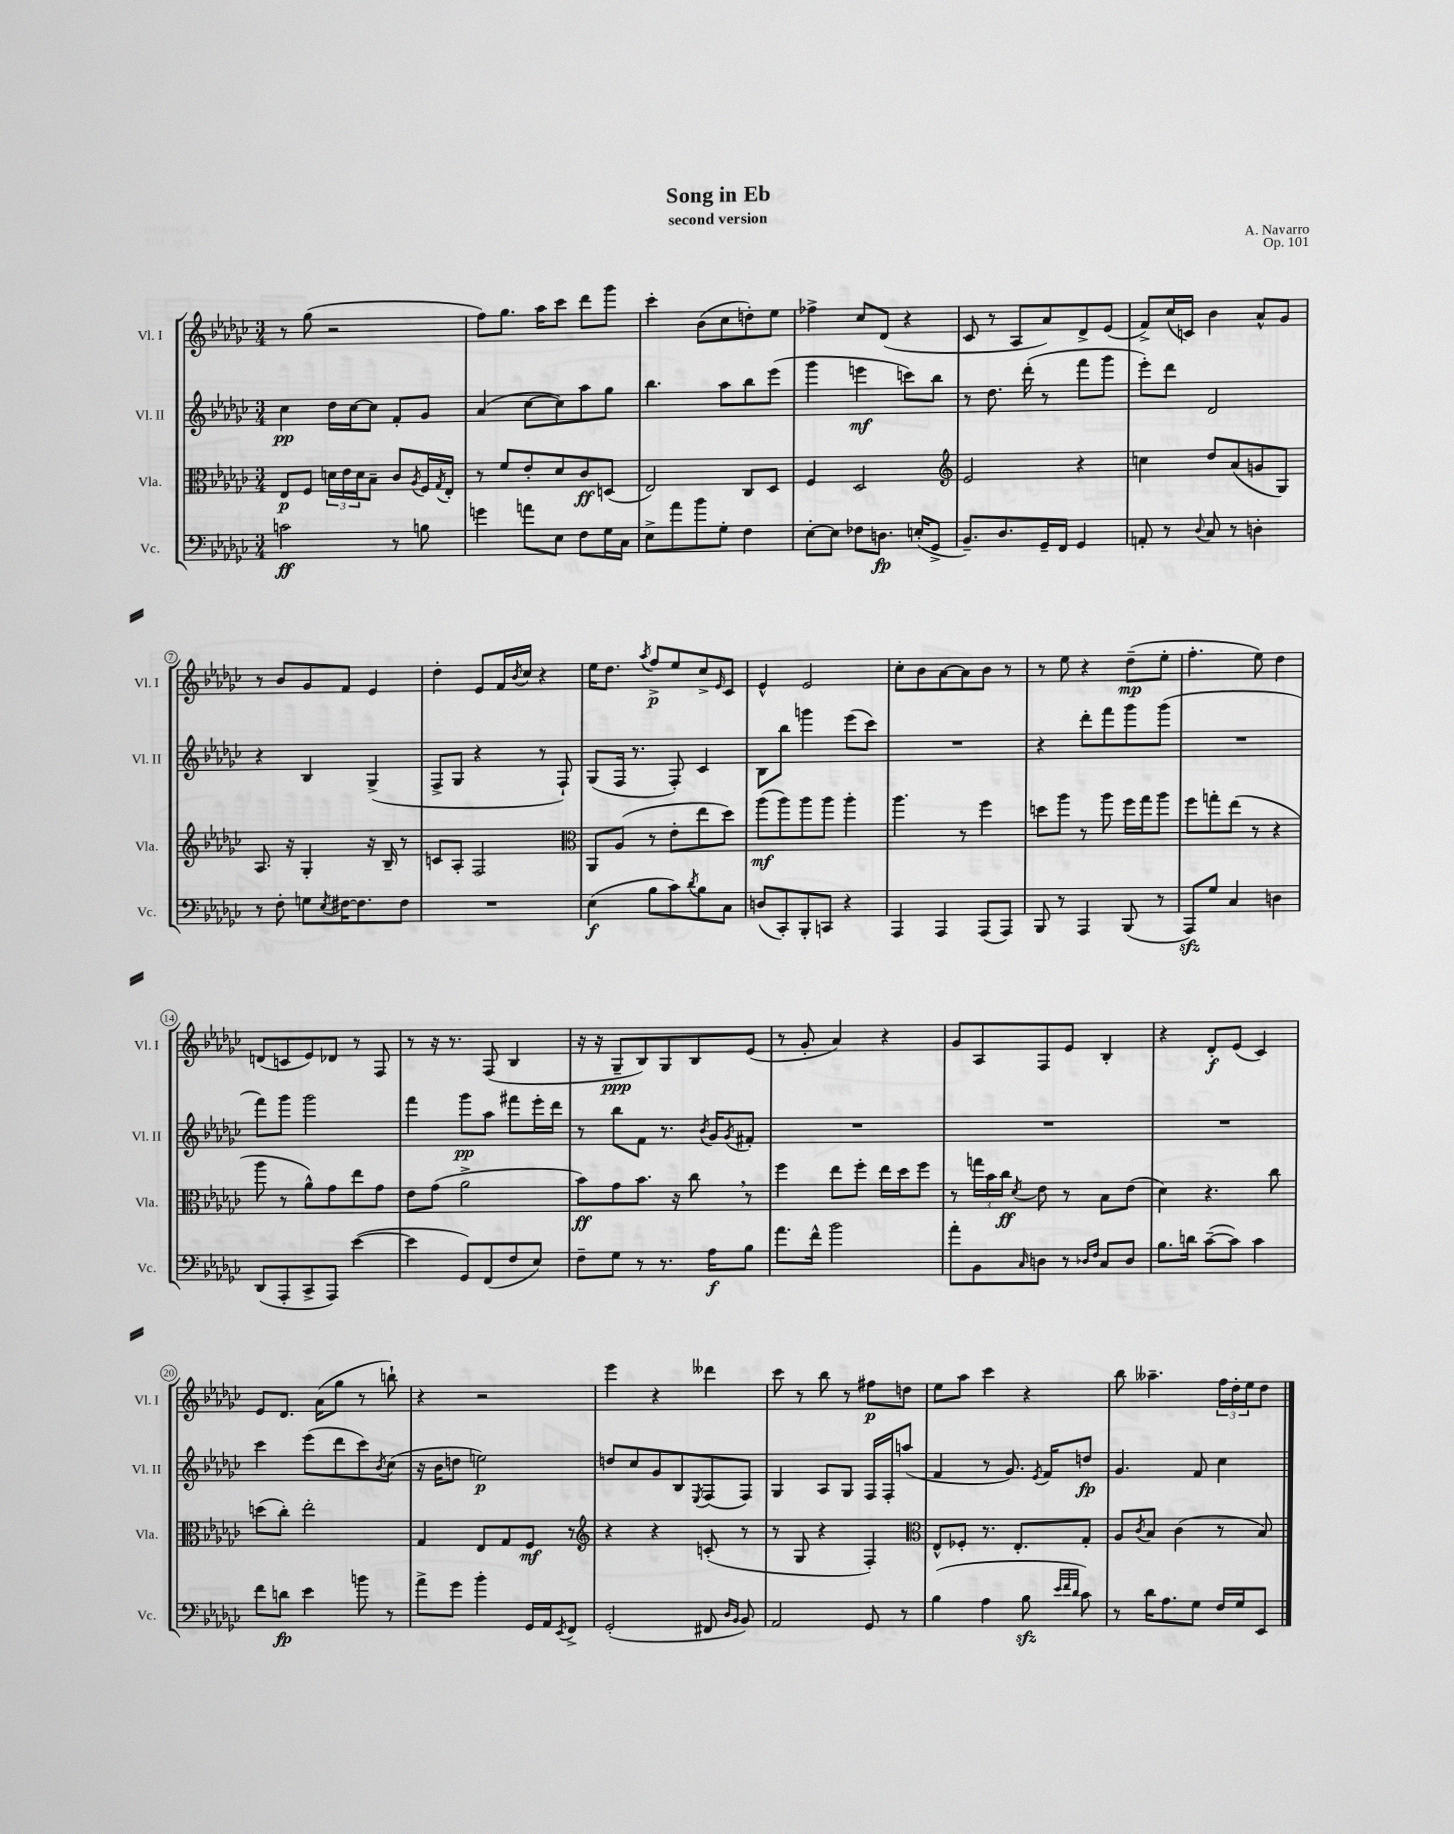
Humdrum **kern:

**kern	**dynam	**kern	**dynam	**kern	**dynam	**kern	**dynam
*part4	*part4	*part3	*part3	*part2	*part2	*part1	*part1
*staff4	*staff4	*staff3	*staff3	*staff2	*staff2	*staff1	*staff1
*I"Vc.	*	*I"Vla.	*	*I"Vl. II	*	*I"Vl. I	*
*I'Vc.	*	*I'Vla.	*	*I'Vl. II	*	*I'Vl. I	*
*clefF4	*	*clefC3	*	*clefG2	*	*clefG2	*
*k[b-e-a-d-g-c-]	*	*k[b-e-a-d-g-c-]	*	*k[b-e-a-d-g-c-]	*	*k[b-e-a-d-g-c-]	*
*M3/4	*	*M3/4	*	*M3/4	*	*M3/4	*
=1	=1	=1	=1	=1	=1	=1	=1
2cn\	ff	8E-/L	p	4cc-\	pp	8r	.
.	.	8F/J	.	.	.	(8gg-\	.
.	.	24dn\LL	.	16dd-\LL	.	2r	.
.	.	24e-\	.	.	.	.	.
.	.	.	.	[16cc-\J	.	.	.
.	.	24d\J	.	.	.	.	.
.	.	8B-~\J	.	8cc-\J]	.	.	.
8r	.	8c-/L	.	8f'/L	.	.	.
.	.	8qA-/	.	.	.	.	.
8Bn\	.	16F/L	.	8g-/J	.	.	.
.	.	8qG-/	.	.	.	.	.
.	.	16E-'/JJ	.	.	.	.	.
=2	=2	=2	=2	=2	=2	=2	=2
4gn\	.	8r	.	(4a-/	.	8ff\L)	.
.	.	8f/L	.	.	.	8.gg-\J	.
8an\L	.	8e-'/	.	[8cc-\L	.	.	.
.	.	.	.	.	.	16aa-\KL	.
8E-\J	.	8d-/	.	8cc-\])	.	8ccc-\J	.
8F\L	.	8c-/	ff	8aa-\	.	8ddd-\L	.
16G-\L	.	(8Dn/J	.	8gg-\J	.	8ggg-\J	.
16C-\JJ	.	.	.	.	.	.	.
=3	=3	=3	=3	=3	=3	=3	=3
8E-^\L	.	2E-/)	.	4.bb-\	.	4ccc-'\	.
8a-\	.	.	.	.	.	.	.
8b-\	.	.	.	.	.	(8b-\L	.
8G-'\J	.	.	.	8aa-\L	.	8cc-\	.
4F\	.	8C-/L	.	8bb-\	.	8ddn'\)	.
.	.	8D-/J	.	(8eee-\J	.	8ee-\J	.
=4	=4	=4	=4	=4	=4	=4	=4
[8E-'\L	.	4F/	.	4ggg-\	.	4ff-X^\	.
8E-\J]	.	.	.	.	.	.	.
8F-X\L	.	2D-/	.	4eeen\	mf	8cc-/L	.
8.Dn\J	fp	.	.	.	.	(8d-/J	.
.	.	.	.	8cccn\L)	.	4r	.
(16En'/KL	.	.	.	.	.	.	.
8GG-^/J	.	.	.	8bb-\J	.	.	.
=5	=5	=5	=5	=5	=5	=5	=5
*	*	*clefG2	*	*	*	*	*
8.BB-~/L)	.	2e-/	.	8r	.	8c-/	.
.	.	.	.	8.dd-\	.	8r	.
8.D-/	.	.	.	.	.	.	.
.	.	.	.	.	.	8A-/L	.
.	.	.	.	(16ddd-'\	.	.	.
16GG-~/L	.	.	.	8r	.	8a-/)	.
16FF/JJ	.	.	.	.	.	.	.
4GG-/	.	4r	.	8fff\L	.	8d-^/	.
.	.	.	.	8ggg-\J	.	(8e-/J	.
=6	=6	=6	=6	=6	=6	=6	=6
8AAn'/	.	4ccn\	.	8eee-'\L)	.	8f^/L)	.
8r	.	.	.	8ddd-\J	.	(16cc-/L	.
.	.	.	.	.	.	16cn/JJ)	.
8qqD-/	.	.	.	.	.	.	.
8C-/	.	8dd-/L	.	2d-/	.	4b-\	.
8r	.	(8a-/	.	.	.	.	.
4Dn'\	.	8gn/	.	.	.	8a-^^/L	.
.	.	8G-/J)	.	.	.	8g-/J	.
!!LO:LB:g=z
=7	=7	=7	=7	=7	=7	=7	=7
8r	.	8.A-/	.	4r	.	8r	.
8F'\	.	.	.	.	.	8b-/L	.
.	.	16r	.	.	.	.	.
8Gn\L	.	4G-'/	.	4B-/	.	8g-/	.
8qE-/	.	.	.	.	.	.	.
[16F#X\K	.	.	.	.	.	8f/J	.
8.F#\]	.	.	.	.	.	.	.
.	.	16r	.	(4G-^/	.	4e-/	.
.	.	16B-~/	.	.	.	.	.
8F#\J	.	8r	.	.	.	.	.
=8	=8	=8	=8	=8	=8	=8	=8
2.r	.	8cn/L	.	8F^/L	.	4dd-'\	.
.	.	8A-'/J	.	8G-/J	.	.	.
.	.	2F/	.	4r	.	8e-/L	.
.	.	.	.	.	.	16f/L	.
.	.	.	.	.	.	8qb-/	.
.	.	.	.	.	.	16cc-/JJ	.
.	.	.	.	8r	.	4r	.
.	.	.	.	8F`/)	.	.	.
=9	=9	=9	=9	=9	=9	=9	=9
*	*	*clefC3	*	*	*	*	*
(4E-\	f	8AA-/L	.	(8G-/L	.	16ee-\KL	.
.	.	.	.	.	.	8.dd-\J	.
.	.	(8A-/J	.	16F/Jk	.	.	.
.	.	.	.	8.r	.	.	.
.	.	.	.	.	.	8qaa-/	.
8B-\L	.	8r	.	.	.	8ff^/L	p
8c-\)	.	8e-'\L	.	8F'/)	.	8ee-/	.
8qd-/	.	.	.	.	.	.	.
8B-\	.	8ee-\	.	4c-/	.	8cc-^/	.
.	.	.	.	.	.	16qqe-/	.
8C-\J	.	8dd-\J)	.	.	.	8c-/J	.
=10	=10	=10	=10	=10	=10	=10	=10
(8Dn/L	.	(8aa-\L	mf	8B-\L	.	4e-^^/	.
8CC-'/)	.	8aa-\)	.	8bb-\J	.	.	.
8BBB-'/	.	8aa-\	.	4gggn\	.	2e-/	.
8CCn/J	.	8aa-\J	.	.	.	.	.
4r	.	4aa-'\	.	(8eee-\L	.	.	.
.	.	.	.	8ccc-\J)	.	.	.
=11	=11	=11	=11	=11	=11	=11	=11
4AAA-/	.	4.aa-\	.	2.r	.	8cc-'\L	.
.	.	.	.	.	.	8b-\	.
4AAA-/	.	.	.	.	.	[8a-\	.
.	.	8r	.	.	.	8a-\]	.
(8AAA-/L	.	4ff\	.	.	.	8b-\J	.
8AAA-/J)	.	.	.	.	.	8r	.
=12	=12	=12	=12	=12	=12	=12	=12
8BBB-/	.	8ddn\L	.	4r	.	8r	.
8r	.	8aa-\J	.	.	.	8ee-\	.
4AAA-/	.	8r	.	8ddd-'\L	.	4r	.
.	.	8aa-\	.	8fff\	.	.	.
(8BBB-/	.	16ff\LL	.	8ggg-\	.	(8dd-~\L	mp
.	.	16gg-\J	.	.	.	.	.
8r	.	8aa-\J	.	(8ggg-\J	.	8ee-'\J	.
=13	=13	=13	=13	=13	=13	=13	=13
8AAA-zz/L)	.	8ff\L	.	2.r	.	4.ff'\	.
8G-/J	.	8ggn'\	.	.	.	.	.
4C-/	.	(8ee-\J	.	.	.	.	.
.	.	8r	.	.	.	8ee-\)	.
4Dn\	.	4r	.	.	.	4dd-\	.
!!LO:LB:g=z
=14	=14	=14	=14	=14	=14	=14	=14
(8DD-/L	.	8aa-\	.	8fff\L)	.	(8dn/L	.
8AAA-'/	.	8r	.	8ggg-\J	.	8cn/	.
8CC-^/	.	8a-^^\L)	.	2ggg-\	.	8e-/)	.
8AAA-/J)	.	8g-\	.	.	.	8d-X/J	.
([4e-\	.	8ee-\	.	.	.	8r	.
.	.	8g-\J	.	.	.	8F/	.
=15	=15	=15	=15	=15	=15	=15	=15
4e-\]	.	8e-\L	.	4fff\	.	8r	.
.	.	(8g-\J	.	.	.	16r	.
.	.	.	.	.	.	8.r	.
8GG-/L)	.	2a-^\	.	8ggg-\L	pp	.	.
(8FF/	.	.	.	8aa-\J	.	(8F/	.
8F/	.	.	.	8fff#X\L	.	4B-/	.
8E-/J)	.	.	.	16eee-'\L	.	.	.
.	.	.	.	16ddd-\JJ	.	.	.
=16	=16	=16	=16	=16	=16	=16	=16
8F~\L	.	8b-\L)	ff	8r	.	16r	.
.	.	.	.	.	.	16r	.
8G-\J	.	8g-\	.	8bb-\L	.	8G-~/L	ppp
8r	.	8.b-\J	.	8f\J	.	8B-/)	.
8.r	.	.	.	8.r	.	8G-/	.
.	.	16r	.	.	.	.	.
.	.	8cc-,\	.	.	.	8B-/	.
.	.	.	.	8qb-/	.	.	.
16A-\KL	f	.	.	16g-/KL	.	.	.
.	.	.	.	8qg-/	.	.	.
8B-\J	.	8r	.	8f#X'/J	.	(8e-/J	.
=17	=17	=17	=17	=17	=17	=17	=17
8.a-\L	.	4ff\	.	2.r	.	8r	.
.	.	.	.	.	.	8g-'/	.
16f^^\Jk	.	.	.	.	.	.	.
2b-\	.	8ee-\L	.	.	.	4a-/)	.
.	.	8ff'\J	.	.	.	.	.
.	.	16ee-\LL	.	.	.	4r	.
.	.	16dd-\J	.	.	.	.	.
.	.	8ff\J	.	.	.	.	.
=18	=18	=18	=18	=18	=18	=18	=18
8a-'\L	.	8r	.	2.r	.	8g-/L	.
8BB-\	.	24ggn\LL	.	.	.	8A-/	.
.	.	24b-\	.	.	.	.	.
.	.	24cc-\JJ	ff	.	.	.	.
16qqC-/	.	8qd-/	.	.	.	.	.
8Dn\J	.	8e-\	.	.	.	8F/	.
8r	.	8r	.	.	.	8e-/J	.
16qqD-X/LL	.	.	.	.	.	.	.
16qqF/JJ	.	.	.	.	.	.	.
8C-/L	.	8B-\L	.	.	.	4B-'/	.
8D-/J	.	(8e-\J	.	.	.	.	.
=19	=19	=19	=19	=19	=19	=19	=19
8.B-\L	.	4d-\)	.	2.r	.	4r	.
16dn\Jk	.	.	.	.	.	.	.
([8c-~\L	.	4.r	.	.	.	8d-'/L	f
8c-\J])	.	.	.	.	.	(8e-/J	.
4c-\	.	.	.	.	.	4c-/)	.
.	.	8cc-\	.	.	.	.	.
!!LO:LB:g=z
=20	=20	=20	=20	=20	=20	=20	=20
8f\L	.	(8ddn\L	.	4ccc-\	.	8e-/L	.
8dn\J	fp	8cc-'\J)	.	.	.	8.d-/J	.
4e-\	.	2ee-'\	.	(8eee-\L	.	.	.
.	.	.	.	.	.	(16a-\KL	.
.	.	.	.	8ddd-\	.	8gg-\J	.
8bn\	.	.	.	8ccc-\)	.	8r	.
.	.	.	.	8qb-/	.	.	.
8r	.	.	.	(8cc-\J	.	8bbn`\)	.
=21	=21	=21	=21	=21	=21	=21	=21
8a-^\L	.	4G-/	.	16r	.	4r	.
.	.	.	.	16b-\KL	.	.	.
8g-\J	.	.	.	8ddn\J	.	.	.
4b-'\	.	8E-/L	.	2een\)	p	2r	.
.	.	8G-/	.	.	.	.	.
16GG-/LL	.	8F/J	mf	.	.	.	.
16AA-/J	.	.	.	.	.	.	.
8qEE-/	.	.	.	.	.	.	.
8FF^/J	.	8r	.	.	.	.	.
=22	=22	=22	=22	=22	=22	=22	=22
*	*	*clefG2	*	*	*	*	*
(2GG-'/	.	4r	.	8ddn/L	.	4eee-\	.
.	.	.	.	8cc-/	.	.	.
.	.	4r	.	8g-/	.	4r	.
.	.	.	.	8B-/	.	.	.
.	.	.	.	8qE-/	.	.	.
8FF#X/	.	(8cn'/	.	(8F/	.	4ddd--X\	.
16qqD-/LL	.	.	.	.	.	.	.
16qqBB-/JJ	.	.	.	.	.	.	.
8BB-/)	.	8r	.	8F/J)	.	.	.
=23	=23	=23	=23	=23	=23	=23	=23
2AA-/	.	8r	.	4G-/	.	8ccc-\	.
.	.	8G-/	.	.	.	8r	.
.	.	4r	.	8A-/L	.	8bb-\	.
.	.	.	.	8G-/J	.	8r	.
8GG-/	.	4F'/)	.	16F/LL	.	8ff#X\L	p
.	.	.	.	16F'/J	.	.	.
8r	.	.	.	(8aan/J	.	8ddn\J	.
=24	=24	=24	=24	=24	=24	=24	=24
*	*	*clefC3	*	*	*	*	*
(4B-\	.	8E-^^/L	.	4f/	.	8ee-\L	.
.	.	8F-X'/J	.	.	.	8aa-\J	.
4A-\	.	8.r	.	8r	.	4ccc-\	.
.	.	.	.	8.g-/)	.	.	.
.	.	8.E-'/L	.	.	.	.	.
8B-zz\	.	.	.	.	.	4r	.
.	.	.	.	8qe-/	.	.	.
.	.	.	.	16f/KL	.	.	.
32qqe-/LLL	.	.	.	.	.	.	.
32qqf/	.	.	.	.	.	.	.
32qqd-/JJJ	.	.	.	.	.	.	.
8c-\)	.	8G-'/J	.	8ddn/J	fp	.	.
=25	=25	=25	=25	=25	=25	=25	=25
8r	.	8A-/L	.	4.g-/	.	8bb-\	.
.	.	8qc-/	.	.	.	.	.
16d-\KL	.	8B-/J	.	.	.	4.aa--X~\	.
8.A-\	.	.	.	.	.	.	.
.	.	(4c-\	.	.	.	.	.
8G-\J	.	.	.	8f/	.	.	.
16F/LL	.	8r	.	4cc-\	.	24ff\LL	.
.	.	.	.	.	.	24dd-'\	.
16G-/J	.	.	.	.	.	.	.
.	.	.	.	.	.	24ee-\J	.
8EE-/J	.	8B-/)	.	.	.	8dd-\J	.
==	==	==	==	==	==	==	==
*-	*-	*-	*-	*-	*-	*-	*-
